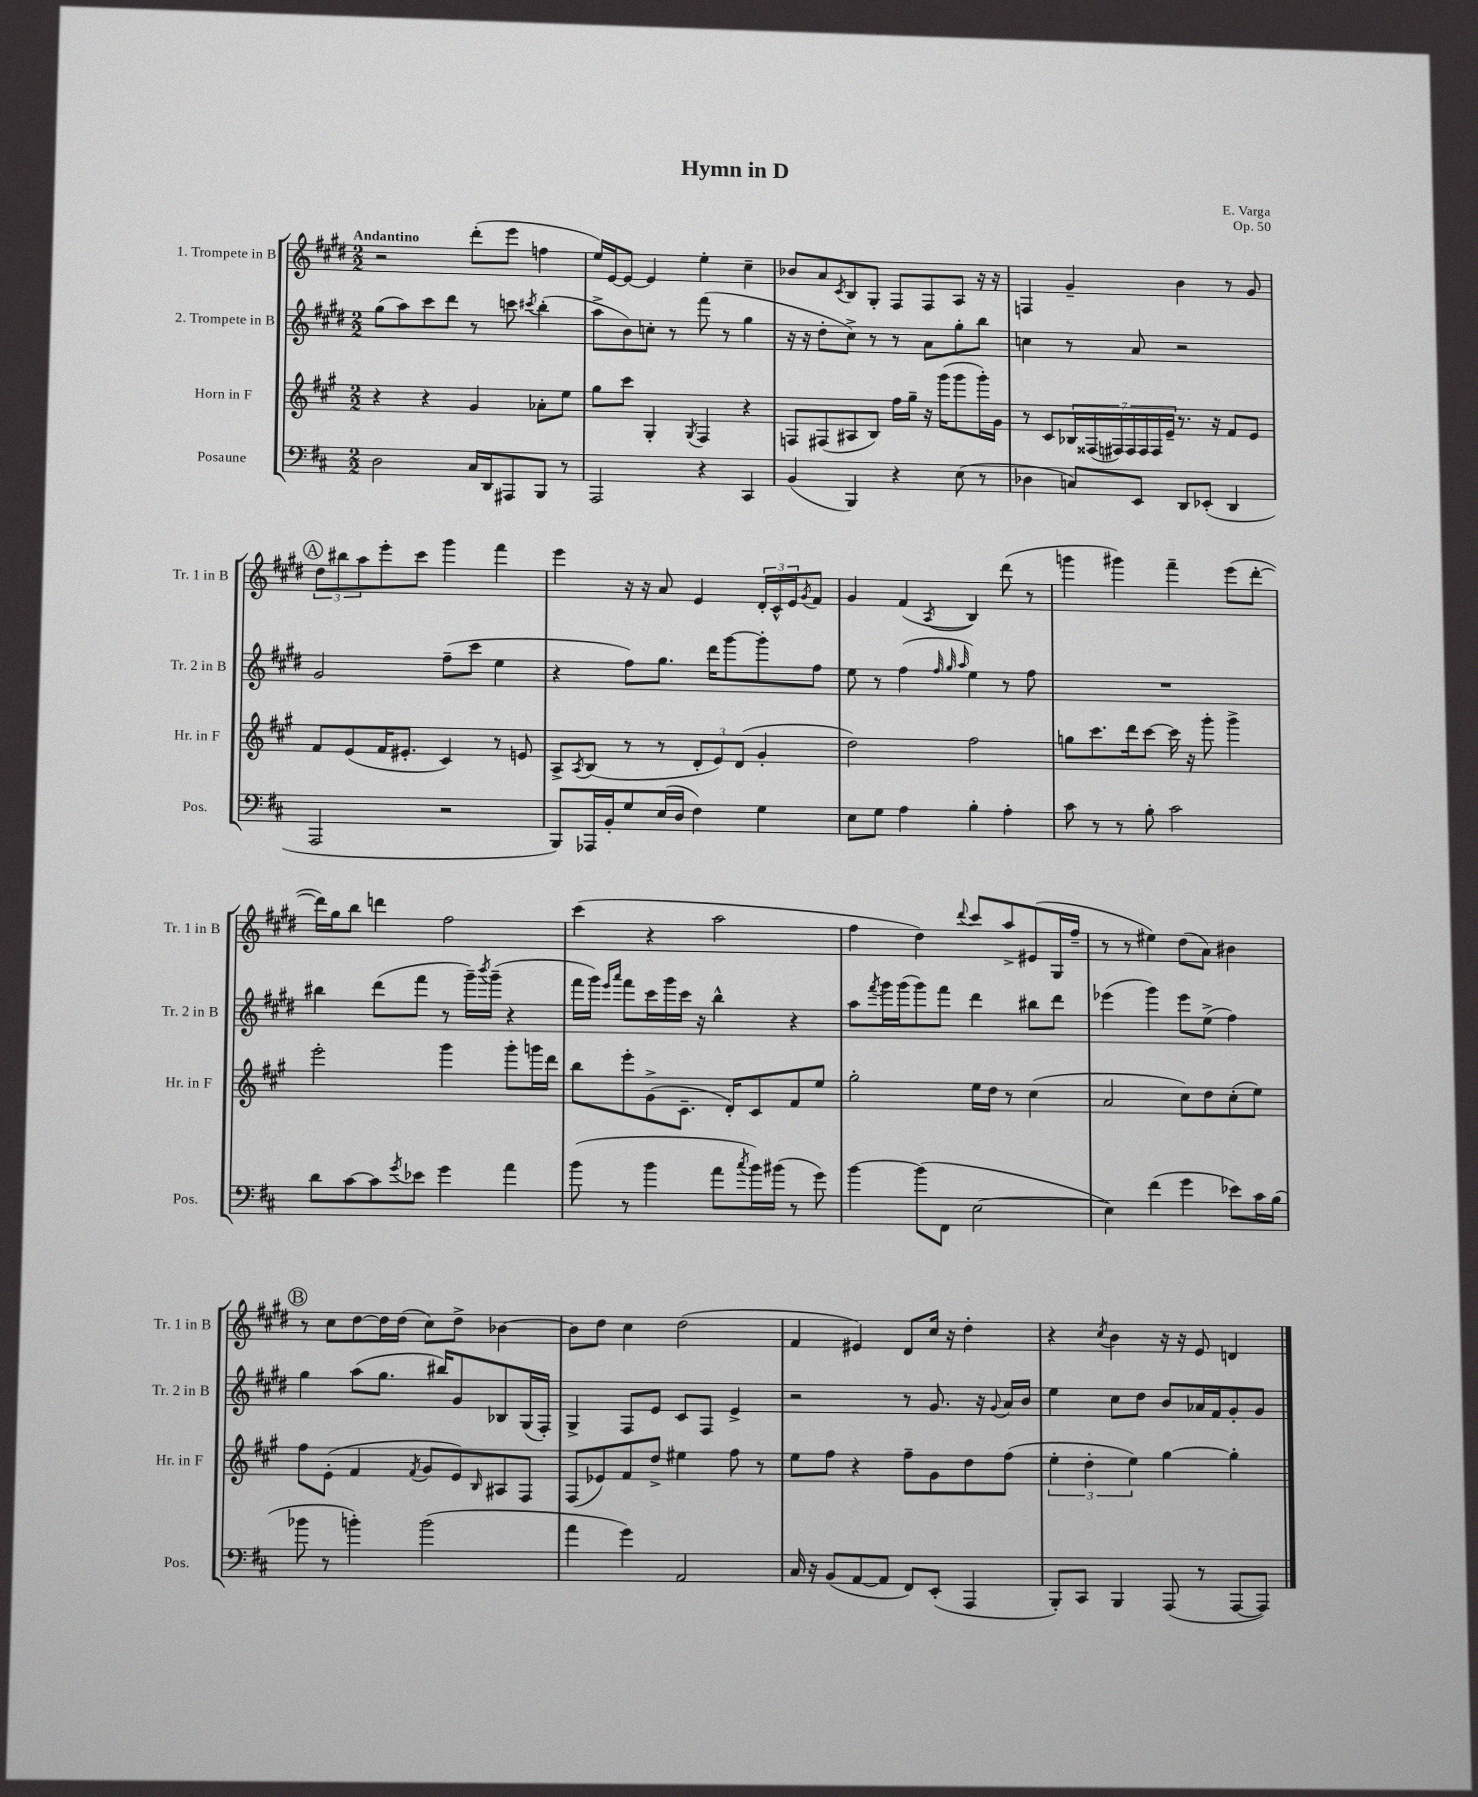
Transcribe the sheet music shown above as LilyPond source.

\header { title = "Hymn in D" composer = "E. Varga" opus = "Op. 50" }
<<
\new StaffGroup <<
\new Staff = "s0" \with { instrumentName = "1. Trompete in B" shortInstrumentName = "Tr. 1 in B" } {
    \clef treble \key e \major \numericTimeSignature \time 2/2 \tempo "Andantino"
    r2 dis'''8-.( e'''8 f''4 |
    e''16) e'16~ e'8~ e'4 e''4-. cis''4-- |
    bes'8 a'8 \acciaccatura { cis'8 } b8 gis8-. fis8 fis8 a8 r16 r16 |
    f4 gis'4-- b'4 r8 gis'8 |
    \mark \markup { \circle "A" } \tuplet 3/2 { dis''8 bis''8 a''8 } e'''8-. cis'''8 gis'''4 fis'''4 |
    e'''4 r16 r16 a'8 e'4 \tuplet 3/2 { dis'16-. cis'16-^ e'16 } \acciaccatura { gis'8 } fis'8 |
    gis'4 fis'4( \acciaccatura { a8 } b4) dis'''8( r8 |
    g'''4 gis'''4) fis'''4-- e'''8( dis'''8~-. |
    dis'''16) gis''16 b''8 d'''4 fis''2 |
    cis'''4( r4 a''2 |
    fis''4 dis''4) \appoggiatura { dis'''8 } cis'''8 a''8-> eis'8( gis16 fis''16-- |
    r8 r8 eis''4) dis''8( a'8) bis'4 |
    \mark \markup { \circle "B" } r8 cis''8 dis''8~ dis''16 dis''16( cis''8) dis''8-> bes'4~ |
    bes'8 dis''8 cis''4 dis''2( |
    fis'4 eis'4) dis'8 cis''16 r16 dis''4-. |
    r4 \acciaccatura { cis''8 } b'4 r16 r16 e'8 d'4 \bar "|." |
}
\new Staff = "s1" \with { instrumentName = "2. Trompete in B" shortInstrumentName = "Tr. 2 in B" } {
    \clef treble \key e \major \numericTimeSignature \time 2/2
    gis''8( a''8) cis'''8 dis'''8 r8 c'''8 \acciaccatura { cis'''8 } b''4-.( |
    a''8-> b'8) c''8-. r8 fis'''8( r8 gis''4 |
    r16 r16 dis''8-. cis''8->) r8 r8 a'8 gis''8-. b''8 |
    c''4 r8 a'8 r2 |
    \mark \markup { \circle "A" } gis'2 fis''8--( cis'''8 e''4 |
    r4 fis''8) gis''8. dis'''16 gis'''8~ gis'''8-. fis''8 |
    e''8 r8 fis''4( \grace { fis''32 gis''32 a''32 } e''4) r8 fis''8 |
    R1 |
    bis''4 dis'''8( fis'''8 r8 gis'''16--) \acciaccatura { b'''8 } gis'''16--( r4 |
    fis'''16 gis'''16) \grace { e'''16 a'''16 } fis'''8 cis'''16 gis'''16 cis'''16 r16 b''4-^ r4 |
    a''8 \acciaccatura { fis'''8 } gis'''16 gis'''16( gis'''8) fis'''8 dis'''4 bis''8 dis'''8 |
    ees'''4( gis'''4) ees'''8 e''8->( fis''4) |
    \mark \markup { \circle "B" } gis''4 a''8( gis''8. bis''16) gis'8 bes8 gis16( fis16-.) |
    gis4-> fis8 e'8 cis'8 fis8 e'4-> |
    r2 r8 gis'8. r16 \appoggiatura { gis'8 } a'16 b'16 |
    e''4 cis''8 dis''8 b'8 aes'16 fis'16 gis'8-. gis'8 \bar "|." |
}
\new Staff = "s2" \with { instrumentName = "Horn in F" shortInstrumentName = "Hr. in F" } {
    \clef treble \key a \major \numericTimeSignature \time 2/2
    r4 r4 gis'4 aes'8-. e''8 |
    gis''8 cis'''8 gis4-. \acciaccatura { gis8 } fis4 r4 |
    f8 fis8( ais8 b8) fis''16 gis''16-- r16 gis'''16( gis'''8 gis'''16-.) gis'16 |
    r8 cis'8 \tuplet 7/4 { bes16 fisis16( fis16) fis16 fis16 fis16 e'16-- } r8. r16 fis'8 e'8 |
    \mark \markup { \circle "A" } fis'8 e'8( fis'16 eis'8.-. cis'4) r8 e'8 |
    a8-> \acciaccatura { a8 } b8( r8 r8 \tuplet 3/2 { d'8-. e'8) d'8( } gis'4-. |
    d''2) fis''2 |
    g''8 cis'''8. d'''16 cis'''8~ cis'''16 r16 gis'''8-. gis'''4-> |
    e'''2-. gis'''4 gis'''8-. g'''16 d'''16 |
    b''8 e'''8-. gis'8->( cis'8.-- d'16-.) cis'8 fis'8 e''8 |
    gis''2-. e''16 d''16 r8 cis''4( |
    a'2 cis''8) d''8 cis''8-.( e''8) |
    \mark \markup { \circle "B" } fis''8 e'8-.( fis'4 \acciaccatura { fis'8 } gis'8 e'8) \grace { b16 } ais8 fis8 |
    fis8( ees'8) fis'8 d''8-> eis''4 fis''8 r8 |
    e''8 fis''8 r4 fis''8-- gis'8 d''8 fis''8( |
    \tuplet 3/2 { e''4-. d''4-. e''4) } gis''4~ gis''4-. \bar "|." |
}
\new Staff = "s3" \with { instrumentName = "Posaune" shortInstrumentName = "Pos." } {
    \clef bass \key d \major \numericTimeSignature \time 2/2
    d2 cis16 d,16 ais,,8 b,,8 r8 |
    a,,2 r4 cis,4 |
    b,4( b,,4) r4 e8( r8 |
    des4 c8) e,8 d,8 ees,8-.( d,4 |
    \mark \markup { \circle "A" } a,,2 r2 |
    b,,8) aes,,16 b,16-. g8 e16( d16 fis4) g4 |
    e8 g8 a4 b4-. a4-. |
    cis'8 r8 r8 b8-. cis'2 |
    d'8 cis'8~ cis'8 \acciaccatura { g'8 } ees'8 g'4 a'4 |
    b'8( r8 b'4 a'8 \acciaccatura { cis''8 } b'16) bis'16( r8 g'8) |
    b'4~ b'8( fis,8 e2~ |
    e4) fis'4( g'4 ees'8) cis'16 b16( |
    \mark \markup { \circle "B" } bes'8 r8 b'4-.) b'2( |
    a'4 g'4) a,2 |
    cis16 r16 b,8( a,8~ a,8 fis,8) e,8-.( a,,4 |
    b,,8-.) cis,8 b,,4 a,,8( r8 a,,8~ a,,8) \bar "|." |
}
>>
>>
\layout { \context { \Score \remove "Bar_number_engraver" } }
